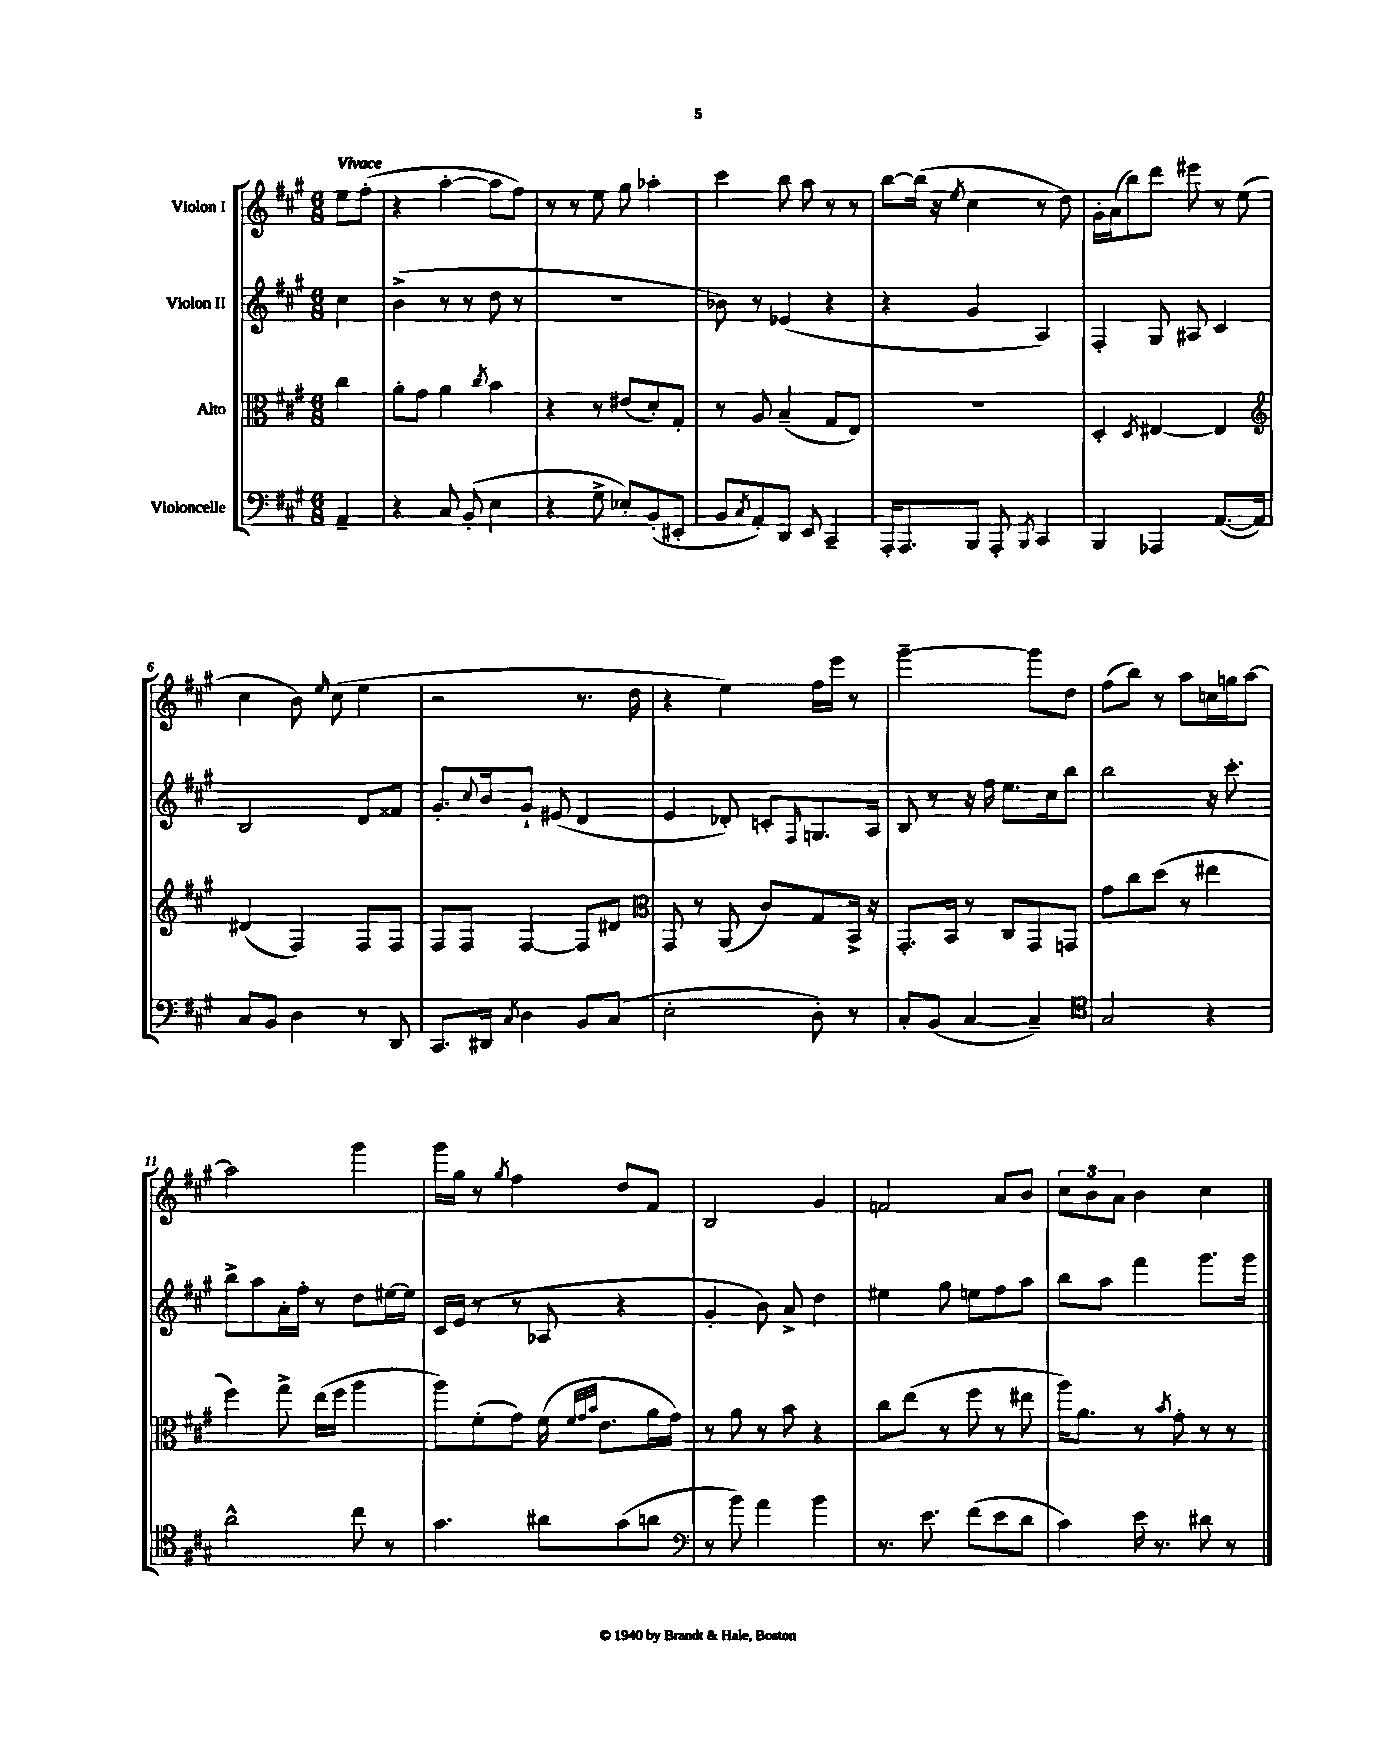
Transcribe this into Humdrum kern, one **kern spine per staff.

**kern	**kern	**kern	**kern
*staff4	*staff3	*staff2	*staff1
*clefF4	*clefC3	*clefG2	*clefG2
*k[f#c#g#]	*k[f#c#g#]	*k[f#c#g#]	*k[f#c#g#]
*M6/8	*M6/8	*M6/8	*M6/8
4AA~	4cc#	4cc#	8ee
.	.	.	(8ff#'
=	=	=	=
4r	8a'	(4b^	4r
.	8g#	.	.
8C#	4a	8r	[4aa'
(8BB'	.	8r	.
.	8qcc#	.	.
4E	4b	8dd	8aa]
.	.	8r	8ff#)
=	=	=	=
4r	4r	2.r	8r
.	.	.	8r
8G#^	8r	.	8ee
8E-')	(8e#	.	8gg#
(8BB'	8d')	.	4aa-'
8EE#'	8G#'	.	.
=	=	=	=
8BB	8r	8b-)	4ccc#
8qC#	.	.	.
8AA')	8A	8r	.
8DD	(4B~	(4e-	8bb
8EE	.	.	8aa
4CC#~	8G#	4r	8r
.	8E)	.	8r
=	=	=	=
16AAA'	2.r	4r	[8bb
8.AAA	.	.	.
.	.	.	(16bb]
.	.	.	16r
.	.	.	8qee
8BBB	.	4g#	4cc#
8AAA'	.	.	.
8qBBB	.	.	.
4CC#	.	4A)	8r
.	.	.	8dd)
=	=	=	=
4BBB	4D'	4F#'	16g#'
.	.	.	(16a
.	.	.	8bb)
.	8qD	.	.
4AAA-	[4E#	8G#	8ddd
.	.	8A#	8eee#
([8.AA	4E#]	4c#	8r
.	.	.	(8ee
16AA])	.	.	.
=	=	=	=
*	*clefG2	*	*
8C#	(4d#	2B	4cc#
8BB	.	.	.
4D	4F#)	.	8b)
.	.	.	16qqee
.	.	.	(8cc#
8r	8F#	8d	4ee
8DD	8F#	8f##	.
=	=	=	=
8.CC#	8F#	8.g#'	2r
.	8F#	.	.
.	.	8qqcc#	.
16DD#	.	16b	.
8qC#	.	.	.
4D	[4F#	8g#`	.
.	.	(8e#	.
8BB	8F#]	4d	8.r
(8C#	8d#	.	.
.	.	.	16dd
=	=	=	=
*	*clefC3	*	*
2E'	8GG#	4e	4r
.	8r	.	.
.	(8AA	8d-')	4ee)
.	8c#)	8c'	.
.	.	16qqF#	.
8D')	8G#	8.G	16ff#
.	.	.	16eee
8r	16BB^	.	8r
.	16r	16A	.
=	=	=	=
8C#'	8.GG#'	8B	[2ggg#~
(8BB	.	8r	.
.	16BB	.	.
[4C#	8r	16r	.
.	.	16ff#	.
.	8C#	8.ee	.
4C#~])	8GG#	.	8ggg#]
.	.	16cc#	.
.	8GG	8bb	8dd
=	=	=	=
*clefC4	*	*	*
2G#	8g#	2bb	(8ff#
.	8cc#	.	8bb)
.	(8dd	.	8r
.	8r	.	8aa
4r	4ee#	16r	16cc
.	.	8.ccc#'	16gg
.	.	.	[8aa
=	=	=	=
2a^^	4ff#)	8bb^	2aa]
.	.	8aa	.
.	8gg#^	16a'	.
.	.	16ff#'	.
.	(16ee	8r	.
.	16ff#	.	.
8cc#	4aa	8dd	4ggg#
8r	.	[16ee#	.
.	.	16ee#]	.
=	=	=	=
4.g#	8aa)	16c#	16ggg#
.	.	(16e	16gg#
.	(8f#'	8r	8r
.	.	.	8qgg#
.	8g#)	8r	4ff#
8a#	(16f#	8A-	.
.	32qqf#	.	.
.	32qqg#	.	.
.	32qqb	.	.
.	8.e	.	.
(8g#	.	4r	8dd
8a	16a	.	8f#
.	16g#)	.	.
=	=	=	=
*clefF4	*	*	*
8r	8r	4g#'	2B
8b)	8a	.	.
4a	8r	8b)	.
.	8b	8a^	.
4b	4r	4dd	4g#
=	=	=	=
8.r	8cc#	4ee#	2f
.	(8ee	.	.
8.e	.	.	.
.	8r	8gg#	.
(8f#	8ff#	8ee	.
8e	8r	8ff#	8a
8d	8ee#	8aa	8b
=	=	=	=
4c#)	16aa)	8bb	12cc#
.	8.a	.	.
.	.	.	12b
.	.	8aa	.
.	.	.	12a
16e	8r	4fff#	4b
8.r	.	.	.
.	8qb	.	.
.	8g#'	.	.
8d#	8r	8.ggg#	4cc#
8r	8r	.	.
.	.	16ggg#	.
==	==	==	==
*-	*-	*-	*-
